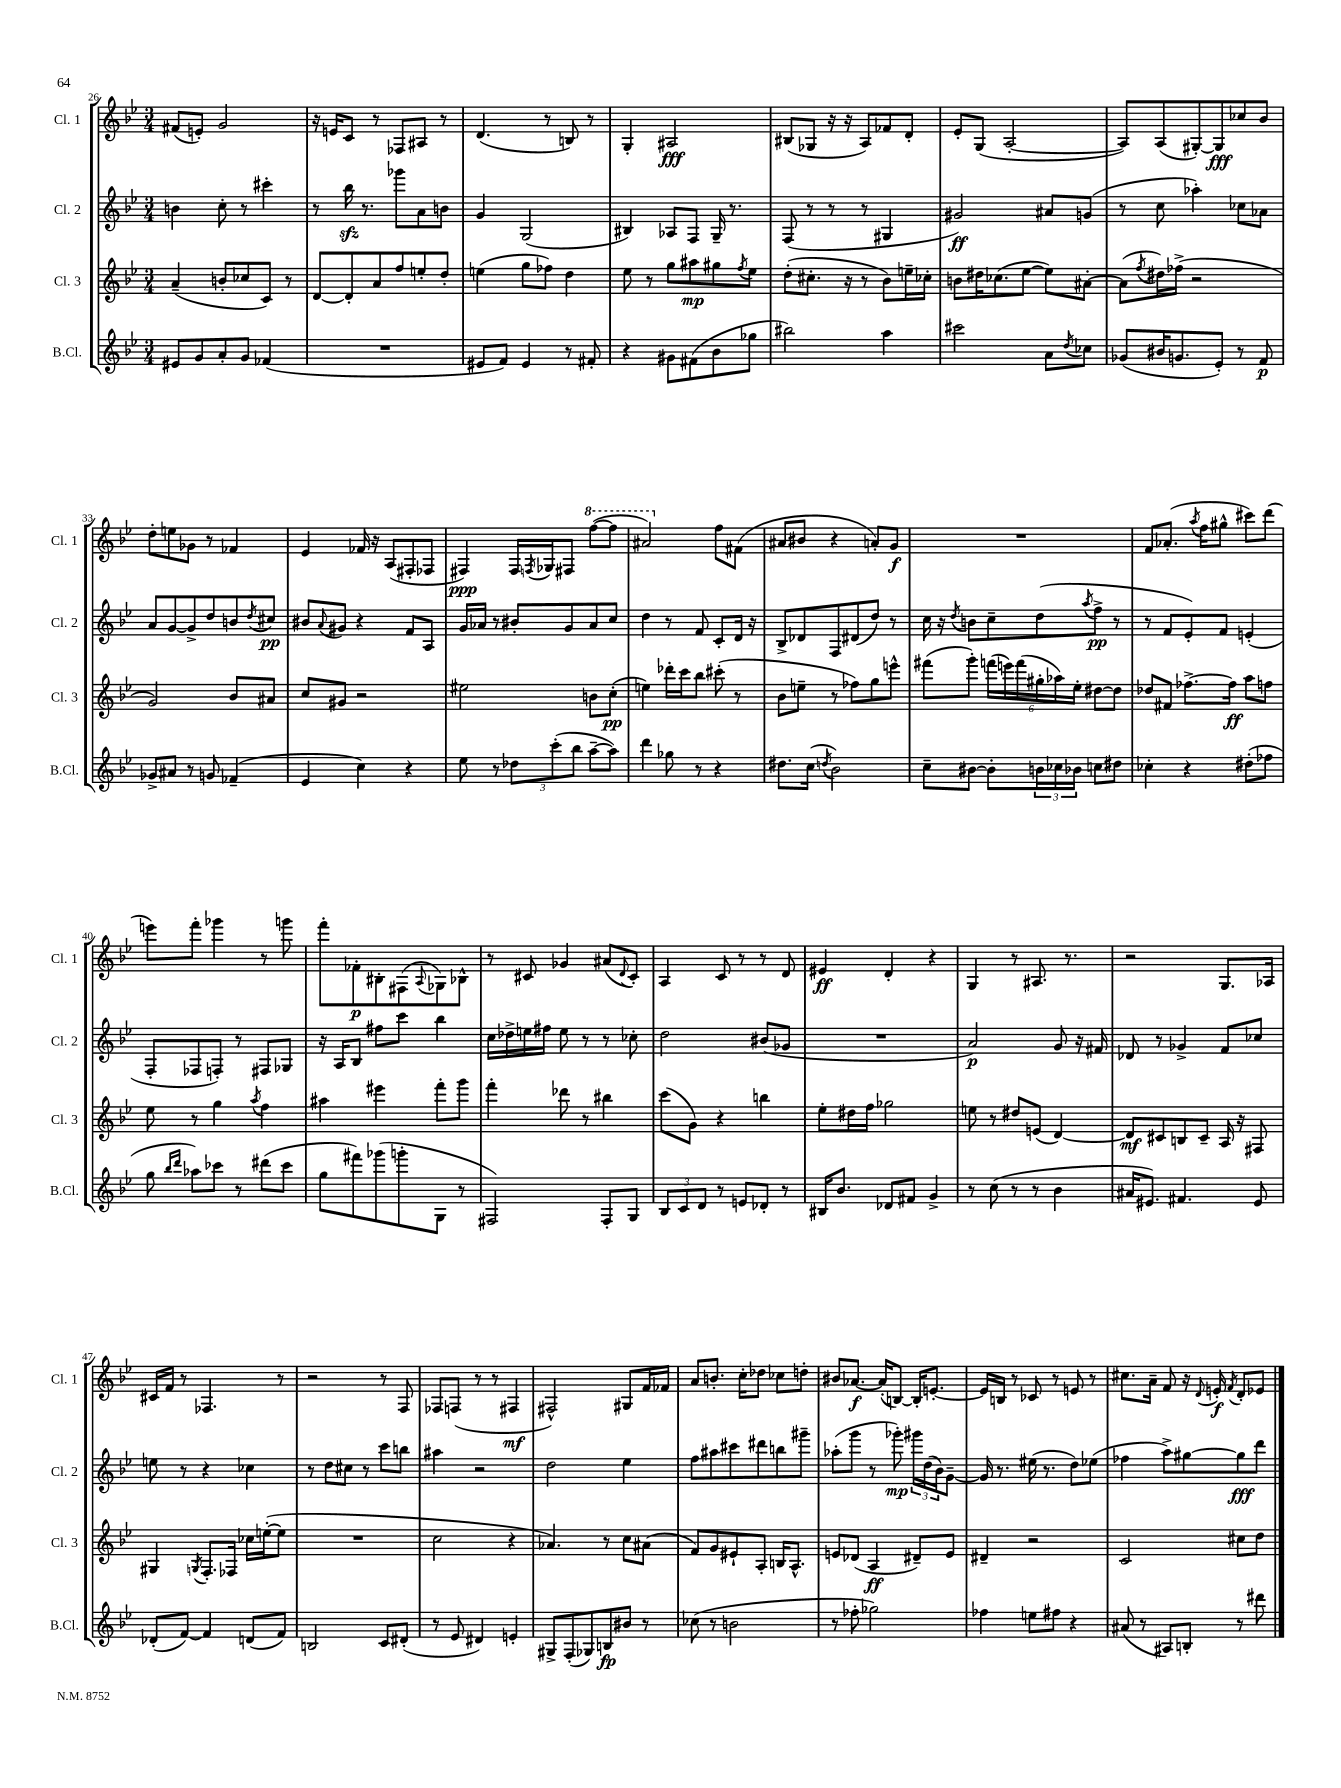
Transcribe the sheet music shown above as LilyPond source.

<<
\new StaffGroup <<
\new Staff = "s0" \with { instrumentName = "Cl. 1" shortInstrumentName = "Cl. 1" } {
    \clef treble \key bes \major \numericTimeSignature \time 3/4
    fis'8( e'8-.) g'2 |
    r16 e'16 c'8 r8 fes8 ais8 r8 |
    d'4.( r8 b8) r8 |
    g4-. ais2\fff |
    bis8( ges8 r16 r16 a8) fes'8 d'8-. |
    ees'8-. g8( a2~-. |
    a8) a8( gis8~-.) gis8\fff ces''8 bes'8 |
    d''8-. e''8 ges'8 r8 fes'4 |
    ees'4 fes'16 r16 a8( fis8-. fes8 |
    fis4\ppp) fis16 \acciaccatura { f8 } ges16 fis8 \ottava #1 f'''8~( f'''8 |
    ais''2) \ottava #0 f''8 fis'8( |
    ais'8 bis'8 r4 a'8-.) g'8\f |
    R2. |
    f'8 aes'8.-.( \acciaccatura { a''8 } f''16 gis''8-^ cis'''8) d'''8( |
    e'''8) f'''8-. ges'''4 r8 g'''8 |
    f'''8-. fes'8-.\p bis8-. fis8( \appoggiatura { a8 } ges8) bes8-^ |
    r8 cis'8 ges'4 ais'8( \appoggiatura { d'8 } cis'8-.) |
    a4 c'8 r8 r8 d'8 |
    eis'4\ff d'4-. r4 |
    g4 r8 ais8. r8. |
    r2 g8. aes16 |
    cis'16 f'16 r8 fes4. r8 |
    r2 r8 f8 |
    fes8 f8( r8 r8 fis4\mf |
    fis2-^) gis8 f'16 fes'16 |
    a'8 b'8.-. c''16-. des''8 ces''8 d''8-. |
    bis'8 aes'8.~\f aes'16-.( b8~) b16-. e'8.~-. |
    e'16 b16 r8 ces'8 r8 e'8 r8 |
    cis''8. a'16-- f'8 r16 \appoggiatura { d'8 } e'16-.\f \acciaccatura { f'8 } d'8-. ees'8 \bar "|." |
}
\new Staff = "s1" \with { instrumentName = "Cl. 2" shortInstrumentName = "Cl. 2" } {
    \clef treble \key bes \major \numericTimeSignature \time 3/4
    b'4 c''8-. r8 cis'''4-. |
    r8 bes''16\sfz r8. ges'''8 a'8 b'8 |
    g'4 g2( |
    bis4) aes8 f8 g16-- r8. |
    f8( r8 r8 r8 gis4 |
    gis'2\ff) ais'8 g'8( |
    r8 c''8 aes''4-.) ces''8 aes'8 |
    a'8 g'8~ g'8-> d''8 b'8 \acciaccatura { d''8 } cis''8\pp |
    bis'8 \appoggiatura { a'8 } gis'8 r4 f'8 a8 |
    g'16 aes'16 r8 bis'8-. g'8 aes'8 c''8 |
    d''4 r8 f'8 c'8-. d'16 r16 |
    bes8-> des'8 f8 dis'8( d''8) r8 |
    c''16 r16 \acciaccatura { d''8 } b'8 c''8-- d''8( \acciaccatura { a''8 } f''8->\pp r8 |
    r8 f'8 ees'8-.) f'8 e'4-.( |
    f8-. fes8 f8-.) r8 fis8 ges8 |
    r16 a16 bes8 fis''8 c'''8 bes''4 |
    c''16 des''16-> e''16 fis''16 e''8 r8 r8 ces''8-. |
    d''2 bis'8( ges'8 |
    R2. |
    a'2\p) g'8 r16 fis'16 |
    des'8 r8 ges'4-> f'8 ces''8 |
    e''8 r8 r4 ces''4 |
    r8 d''8 cis''8 r8 c'''8 b''8 |
    ais''4 r2 |
    d''2 ees''4 |
    f''8 ais''8 cis'''8 dis'''8 b''8 gis'''8-- |
    aes''8-.( g'''8 r8 ges'''8-.\mp) \tuplet 3/2 { gis'''16 d''16( bes'16) } g'8~-- |
    g'16 r8. eis''16( r8. d''8) ees''8( |
    fes''4 a''8->) gis''8~ gis''8\fff d'''8 \bar "|." |
}
\new Staff = "s2" \with { instrumentName = "Cl. 3" shortInstrumentName = "Cl. 3" } {
    \clef treble \key bes \major \numericTimeSignature \time 3/4
    a'4--( b'8-. ces''8 c'8) r8 |
    d'8~ d'8-. a'8 f''8 e''8-. d''8-. |
    e''4( g''8 fes''8) d''4 |
    ees''8 r8 g''8 ais''8\mp gis''8 \acciaccatura { f''8 } ees''8 |
    d''8-.( cis''8.-. r16 r8 bes'8) e''16-- ces''16-. |
    b'8 dis''16 ces''8.( ees''8~ ees''8) ais'8~-. |
    ais'8( \acciaccatura { f''8 } dis''16) fes''16->( r2 |
    g'2) bes'8 ais'8 |
    c''8 gis'8 r2 |
    eis''2 b'8 c''8-.\pp( |
    e''4) des'''16-. c'''16 bes''8 cis'''8-.( r8 |
    bes'8 e''8-- r8 fes''8) g''8 e'''8-^ |
    fis'''8( g'''8-.) \tuplet 6/4 { f'''16( e'''16) f'''16( gis''16-. aes''16) ees''16-. } dis''8~ dis''8 |
    des''8 fis'8 fes''8.~-> fes''16\ff a''8 f''8 |
    ees''8 r8 g''4 \acciaccatura { a''8 } f''4 |
    ais''4 eis'''4 f'''8-. g'''8 |
    f'''4-. des'''8 r8 bis''4 |
    c'''8( g'8) r4 b''4 |
    ees''8-. dis''16 f''16 ges''2 |
    e''8 r8 dis''8 e'8( d'4~) |
    d'8\mf cis'8 b8 cis'8-- a16 r16 fis8 |
    gis4 \acciaccatura { g8 } f8.-. fes16 ces''16 e''16~-.( e''8 |
    R2. |
    c''2 r4 |
    aes'4.) r8 c''8 ais'8( |
    f'8) g'8 eis'8-! a8-. b16 a8.-^ |
    e'8 des'8( a4\ff dis'8--) e'8 |
    dis'4-- r2 |
    c'2 cis''8 d''8 \bar "|." |
}
\new Staff = "s3" \with { instrumentName = "B.Cl." shortInstrumentName = "B.Cl." } {
    \clef treble \key bes \major \numericTimeSignature \time 3/4
    eis'8 g'8 a'8-. g'8 fes'4( |
    R2. |
    eis'8 f'8) eis'4 r8 fis'8-. |
    r4 gis'8 fis'8( bes'8 ges''8 |
    bis''2) a''4 |
    cis'''2 a'8 \acciaccatura { d''8 } ces''8 |
    ges'8( bis'16 g'8. ees'8-.) r8 f'8\p |
    ges'8-> ais'8 r8 g'8 fes'4--( |
    ees'4 c''4) r4 |
    ees''8 r8 \tuplet 3/2 { des''8 c'''8-.( bes''8 } a''8~-- a''8) |
    d'''4 ges''8 r8 r4 |
    dis''8. c''16( \acciaccatura { d''8 } bes'2) |
    c''8-- bis'8~ bis'8-. \tuplet 3/2 { b'16 ces''16 bes'16 } c''8 dis''8 |
    ces''4-. r4 dis''8-.( fes''8 |
    g''8 \grace { bes''16 d'''16 } aes''8) ces'''8 r8 dis'''8( ces'''8 |
    g''8 fis'''8) ges'''8( g'''8-. g8 r8 |
    fis2) fis8-. g8 |
    \tuplet 3/2 { bes8 c'8 d'8 } r8 e'8 des'8-. r8 |
    bis16 bes'8. des'8 fis'8 g'4-> |
    r8 c''8( r8 r8 bes'4 |
    ais'16 eis'8.) fis'4. eis'8 |
    des'8-.( f'8~) f'4 d'8( f'8) |
    b2 c'8 dis'8-.( |
    r8 ees'8 dis'4) e'4-. |
    gis8-> f8-.( ges8) b8\fp bis'8 r8 |
    ces''8( r8 b'2 |
    r8 fes''8-. ges''2) |
    fes''4 e''8 fis''8 r4 |
    ais'8( r8 ais8) b8-. r8 dis'''8 \bar "|." |
}
>>
>>
\layout { \context { \Score currentBarNumber = #26 } }
